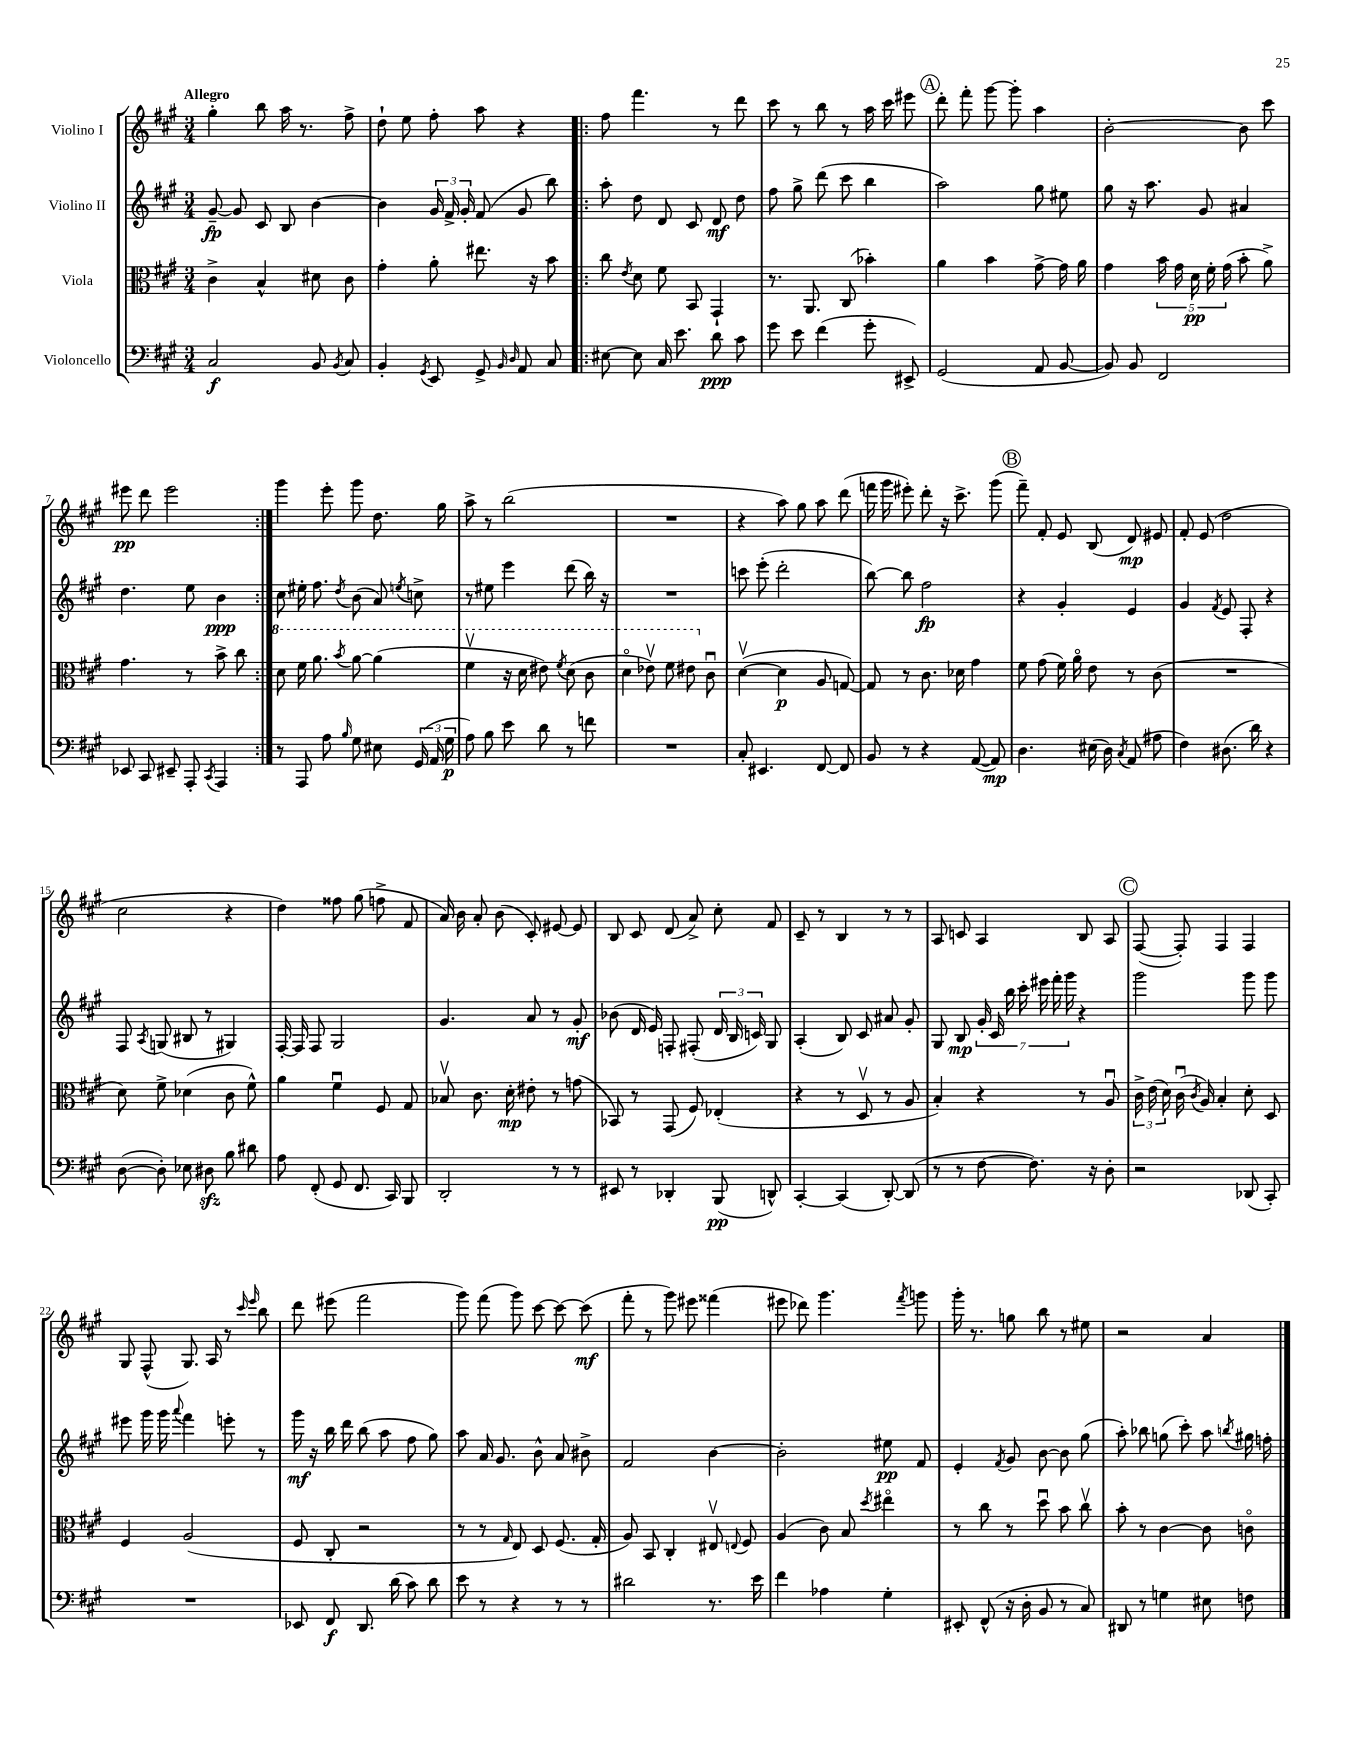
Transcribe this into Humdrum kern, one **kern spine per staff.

**kern	**kern	**kern	**kern
*staff4	*staff3	*staff2	*staff1
*clefF4	*clefC3	*clefG2	*clefG2
*k[f#c#g#]	*k[f#c#g#]	*k[f#c#g#]	*k[f#c#g#]
*M3/4	*M3/4	*M3/4	*M3/4
2C#	4c#^	[8g#~	4gg#'
.	.	8g#]	.
.	4B^^	8c#	8bb
.	.	8B	16aa
.	.	.	8.r
8BB	8d#	[4b	.
8qBB	.	.	.
8C#	8c#	.	8ff#^
=	=	=	=
4BB'	4g#'	4b]	8dd`
.	.	.	8ee
8qGG#	.	.	.
8EE	8a'	24g#	8ff#'
.	.	24f#^	.
.	.	24g#'	.
8GG#^	8.ee#	(8f#	8aa
16qqBB	.	.	.
16qqD	.	.	.
8AA	.	8g#	4r
.	16r	.	.
8C#	8b	8bb)	.
=!|:	=!|:	=!|:	=!|:
[8E#	8cc#	8aa'	8ff#
.	8qe	.	.
8E#]	8d	8dd	4.fff#
16C#	8f#	8d	.
8.e	.	.	.
.	8BB	8c#	.
8d	4GG#`	8d	8r
8c#	.	8dd	8ddd
=	=	=	=
8g#	8.r	8ff#	8ccc#
8e	.	8gg#^	8r
.	8.AA	.	.
(4f#	.	(8ddd	8bb
.	(8C#	8ccc#	8r
8g#'	4b-')	4bb	16aa
.	.	.	16ccc#
8EE#^)	.	.	8eee#
=	=	=	=
(2GG#	4a	2aa)	8ddd'
.	.	.	8fff#'
.	4b	.	[8ggg#
.	.	.	8ggg#']
8AA	[8g#^	8gg#	4aa
[8BB	16g#]	8ee#	.
.	16a	.	.
=	=	=	=
8BB])	4g#	8gg#	[2b'
8BB	.	16r	.
.	.	8.aa	.
2FF#	20b	.	.
.	20g#	.	.
.	20d	.	.
.	.	8g#	.
.	20f#'	.	.
.	(20g#	.	.
.	8b'	4a#	8b]
.	8a^)	.	8ccc#
=	=	=	=
8EE-	4.g#	4.dd	8eee#
8CC#	.	.	8ddd
8EE#~	.	.	2eee#
8AAA'	8r	8ee	.
8qCC#	.	.	.
4AAA	8b^	4b	.
.	8cc#	.	.
=:|!	=:|!	=:|!	=:|!
8r	8dd	8cc#	4ggg#
8AAA	16ff#	16ee#'	.
.	8.aa	8.ff#	.
8A	.	.	8eee'
16qqB	8qbb	8qdd	.
8G#	[8aa	(8b	8ggg#
8E#	(4aa]	8a)	8.dd
.	.	8qee	.
(24GG#	.	8cc^	.
24AA	.	.	.
.	.	.	16gg#
24G#	.	.	.
=	=	=	=
8A)	4ff#v	8r	8aa^
8B	.	8ee#	8r
8e	16r	4eee	(2bb
.	16dd	.	.
8d	8ee#)	.	.
.	8qff#	.	.
8r	(8dd	(8ddd	.
8f	8cc#	16bb)	.
.	.	16r	.
=	=	=	=
2.r	4ddo	2.r	2.r
.	8ee-v)	.	.
.	8ff#	.	.
.	8ee#	.	.
.	8c#u	.	.
=	=	=	=
8C#'	([4dv	8ccc	4r
4.EE#	.	(8eee'	.
.	4d]	2ddd'	8aa)
.	.	.	8gg#
[8FF#	8A	.	8aa
8FF#]	[8G)	.	(8ddd
=	=	=	=
8BB	8G]	[8bb)	16fff
.	.	.	16ggg#
8r	8r	8bb]	8eee#')
4r	8.c#	2ff#	8ddd'
.	.	.	16r
.	16d-	.	8.ccc#^
([8AA	4g#	.	.
8AA])	.	.	(8ggg#
=	=	=	=
4.D	8f#	4r	8fff#~)
.	(8g#	.	8f#'
.	16f#)	4g#'	8e
.	16ao	.	.
(16E#	8e	.	(8B
16D)	.	.	.
8qC#	.	.	.
(8AA	8r	4e	8d)
8A#	(8c#	.	8e#
=	=	=	=
4F#)	2.r	4g#	8f#'
.	.	.	(8e
.	.	8qf#	.
(8.D#	.	8e	2dd
.	.	8F#'	.
16d)	.	.	.
4r	.	4r	.
=	=	=	=
([8D	8d)	8F#	2cc#
.	.	8qA	.
8D'])	8f#^	(8G	.
8E-	(4d-	8B#	.
8D#	.	8r	.
8B	8c#	4G#)	4r
8d#	8f#^^)	.	.
=	=	=	=
8A	4a	[16F#'	4dd)
.	.	16F#]	.
(8FF#'	.	8F#	.
8GG#	4f#u	2G#	8ff##
8.FF#	.	.	(8gg#
.	8F#	.	8ff^
16CC#)	.	.	.
8BBB	8G#	.	8f#
=	=	=	=
2DD'	8B-v	4.g#	16a)
.	.	.	16b
.	8.c#	.	8a'
.	.	.	(8b
.	16d'	.	.
.	8e#'	8a	8c#')
8r	8r	8r	[8e#
8r	(8g	8g#'	8e#]
=	=	=	=
8EE#	8BB-)	(8b-	8B
8r	8r	16d	8c#
.	.	16e)	.
4DD-'	(8GG#	8F'	(8d
.	8F#)	(8F#'	8a^)
(8BBB	(4E-'	24d	8cc#'
.	.	24B	.
.	.	24c)	.
8DD^^)	.	8G#	8f#
=	=	=	=
[4CC#'	4r	(4A'	8c#~
.	.	.	8r
(4CC#]	8r	8B)	4B
.	8Dv	8c#	.
[8DD')	8r	8a#	8r
(8DD]	8A	8g#'	8r
=	=	=	=
8r	4B')	8G#	8A
8r	.	8B	8c
[8F#	4r	28g#'	4A
.	.	28c#	.
.	.	28bb	.
.	.	28ccc#'	.
8.F#])	.	.	.
.	.	28eee#	.
.	.	28fff#'	.
.	.	28ggg#	.
.	8r	4r	8B
16r	.	.	.
8D'	8Au	.	8A
=	=	=	=
2r	24c#^	2ggg#	([8F#
.	(24e	.	.
.	24d)	.	.
.	(16c#u	.	8F#'])
.	8qc#	.	.
.	16A)	.	.
.	4B'	.	4F#
(8DD-	8d'	8ggg#	4F#
8CC#')	8D	8ggg#	.
=	=	=	=
2.r	4F#	8eee#	8G#
.	.	16ggg#	(8F#^^
.	.	16ggg#	.
.	.	8qqaaa	.
.	(2A	4fff#	8.G#)
.	.	.	16A
.	.	8eee'	8r
.	.	.	16qqccc#
.	.	.	16qqeee
.	.	8r	8bb
=	=	=	=
8EE-	8F#	16ggg#	8ddd
.	.	16r	.
8FF#	8C#'	16bb	(8eee#
.	.	16ddd	.
8.DD	2r	(8bb	2fff#
.	.	8aa	.
(16d	.	.	.
8c#)	.	8ff#	.
8d	.	8gg#)	.
=	=	=	=
8e	8r	8aa	8ggg#)
8r	8r	16a	(8fff#
.	.	8.g#	.
.	16qqG#	.	.
4r	8E)	.	8ggg#)
.	8D	8b^^	[8ccc#
8r	(8.F#	8a	8ccc#_
8r	.	8b#^	(8ccc#]
.	16G#'	.	.
=	=	=	=
2d#	8A)	2f#	8fff#'
.	8BB	.	8r
.	4C#'	.	8ggg#)
.	.	.	8eee#
8.r	8E#v	[4b	(4fff##
.	8qqE	.	.
.	8F#	.	.
16e	.	.	.
=	=	=	=
4f#	(4A	2b']	8eee#
.	.	.	8ddd-)
4A-	8c#)	.	4.ggg#
.	8B	.	.
.	8qdd	.	.
4G#'	4ee#o	8ee#	.
.	.	.	8qfff#
.	.	8f#	8ggg
=	=	=	=
8EE#'	8r	4e'	16ggg#'
.	.	.	8.r
(8FF#^^	8cc#	.	.
.	.	8qf#	.
16r	8r	8g#	8gg
16D'	.	.	.
8BB	8ddu	[8b	8bb
8r	8b	8b]	8r
8C#)	8cc#v	(8gg#	8ee#
=	=	=	=
8DD#	8b'	8aa')	2r
8r	8r	8bb-	.
4G	[4c#	(8gg	.
.	.	8ccc#')	.
8E#	8c#]	8aa	4a
.	.	8qbb	.
8F	8co	16gg#	.
.	.	16ff'	.
==	==	==	==
*-	*-	*-	*-
